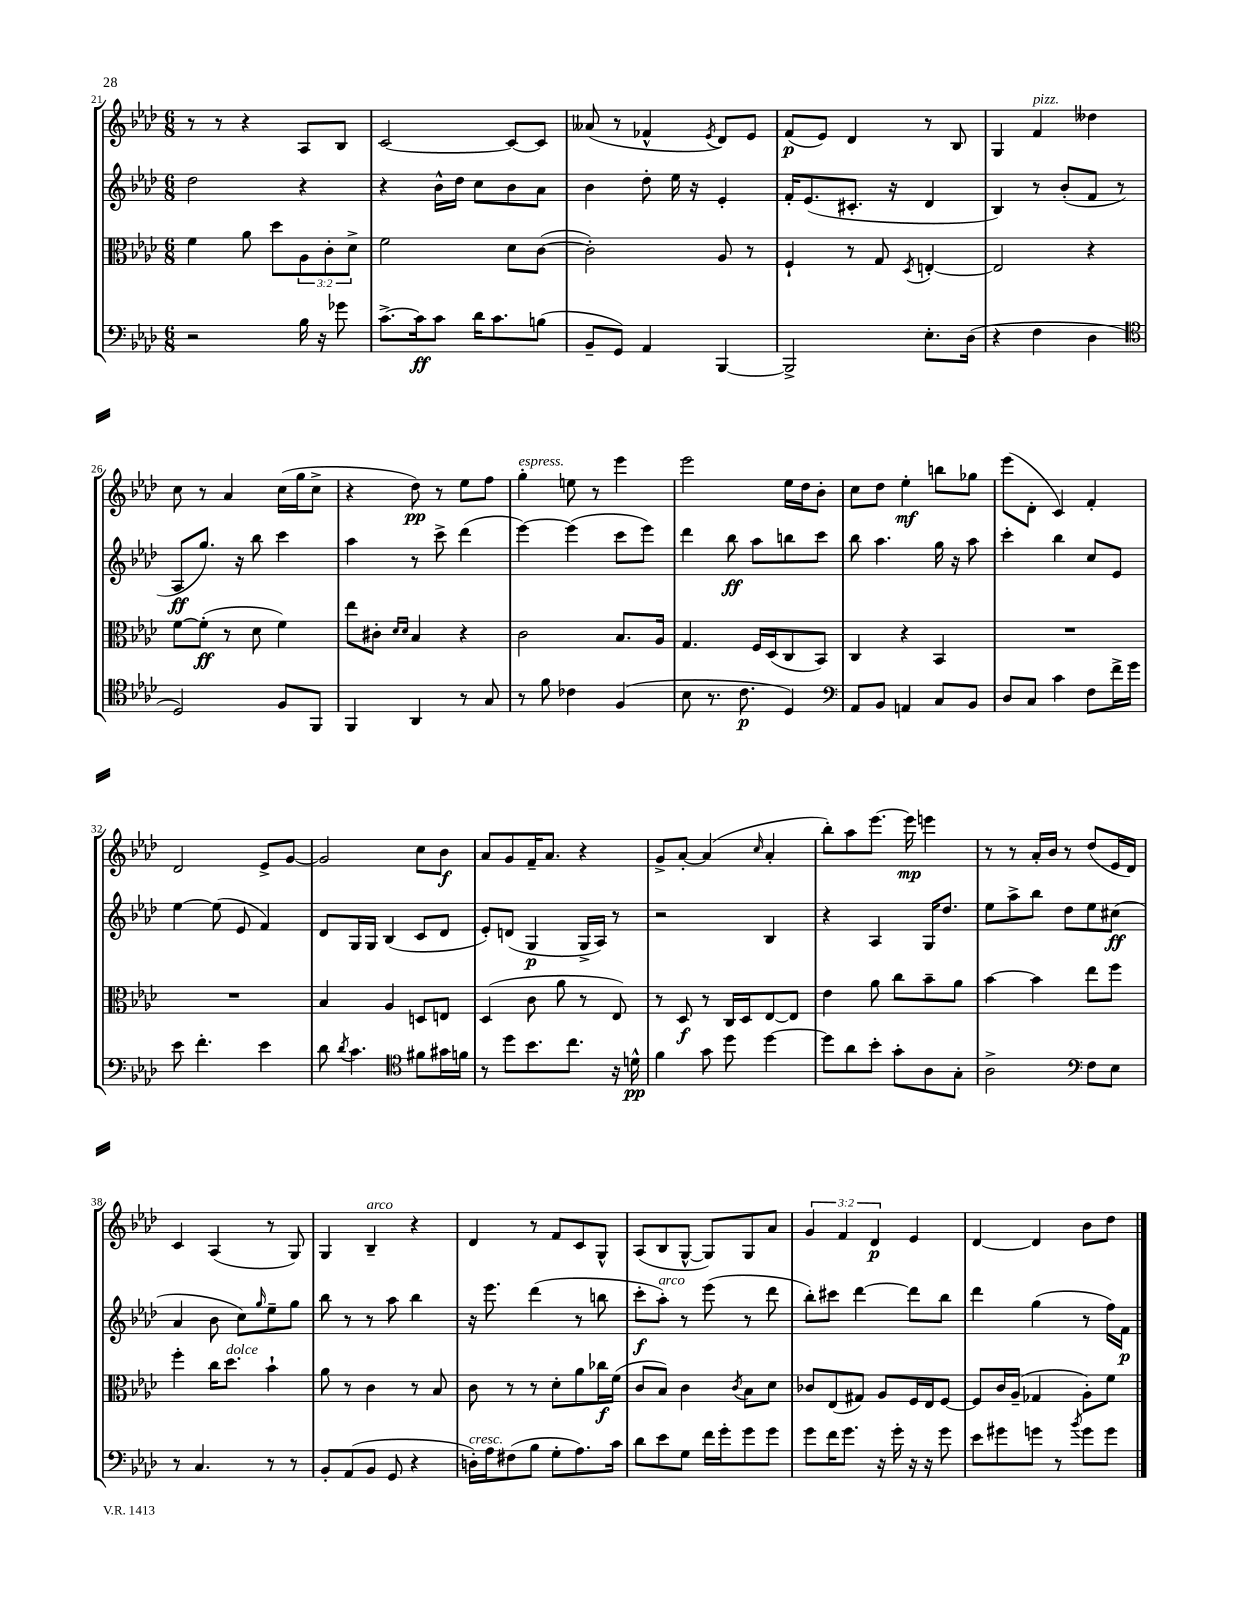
<<
\new StaffGroup <<
\new Staff = "s0" {
    \clef treble \key aes \major \numericTimeSignature \time 6/8 \override Staff.TupletNumber.text = #tuplet-number::calc-fraction-text
    r8 r8 r4 aes8 bes8 |
    c'2~ c'8~ c'8 |
    aeses'8( r8 fes'4-^ \acciaccatura { ees'8 } des'8) ees'8 |
    f'8\p( ees'8) des'4 r8 bes8 |
    g4 f'4^\markup { \italic "pizz." } deses''4 |
    c''8 r8 aes'4 c''16( g''16 c''8-> |
    r4 des''8\pp) r8 ees''8 f''8 |
    g''4-.^\markup { \italic "espress." } e''8 r8 ees'''4 |
    ees'''2 ees''16 des''16 bes'8-. |
    c''8 des''8 ees''4-.\mf b''8 ges''8 |
    ees'''8( des'8-. c'4) f'4-. |
    des'2 ees'8-> g'8~ |
    g'2 c''8 bes'8\f |
    aes'8 g'8 f'16-- aes'8. r4 |
    g'8-> aes'8~-. aes'4( \grace { c''16 } aes'4-. |
    bes''8-.) aes''8 ees'''8.~ ees'''16\mp e'''4 |
    r8 r8 aes'16-. bes'16 r8 des''8( ees'16 des'16) |
    c'4 aes4( r8 g8) |
    g4 bes4--^\markup { \italic "arco" } r4 |
    des'4 r8 f'8 c'8 g8-^ |
    aes8( bes8 g8~-^ g8) g8 aes'8 |
    \tuplet 3/2 { g'4 f'4 des'4\p } ees'4 |
    des'4~ des'4 bes'8 des''8 \bar "|." |
}
\new Staff = "s1" {
    \clef treble \key aes \major \numericTimeSignature \time 6/8
    des''2 r4 |
    r4 bes'16-^ des''16 c''8 bes'8 aes'8 |
    bes'4 des''8-. ees''16 r16 ees'4-. |
    f'16-. ees'8.( cis'8.-. r16 des'4 |
    bes4) r8 bes'8-.( f'8 r8 |
    aes8\ff g''8.) r16 bes''8 c'''4 |
    aes''4 r8 c'''8-> des'''4( |
    ees'''4~) ees'''4( c'''8 ees'''8) |
    des'''4 bes''8\ff aes''8 b''8 c'''8 |
    bes''8 aes''4. g''16 r16 aes''8 |
    c'''4-. bes''4 c''8 ees'8 |
    ees''4~ ees''8( ees'8 f'4) |
    des'8 g16 g16 bes4( c'8 des'8 |
    ees'8-.) d'8( g4\p g16-> aes16) r8 |
    r2 bes4 |
    r4 aes4 g16 des''8. |
    ees''8 aes''8-> bes''8 des''8 ees''8 cis''8\ff( |
    aes'4 bes'8 c''8) \grace { g''16 } ees''8-- g''8 |
    bes''8 r8 r8 aes''8 bes''4 |
    r16 ees'''8. des'''4( r8 b''8 |
    c'''8-.\f aes''8-.^\markup { \italic "arco" }) r8 ees'''8( r8 des'''8 |
    bes''8-.) cis'''8 des'''4~ des'''8 bes''8 |
    des'''4 g''4( r8 f''16) f'16\p \bar "|." |
}
\new Staff = "s2" {
    \clef alto \key aes \major \numericTimeSignature \time 6/8 \override Staff.TupletNumber.text = #tuplet-number::calc-fraction-text
    f'4 aes'8 des''8 \tuplet 3/2 { aes8 c'8-. des'8-> } |
    f'2 des'8 c'8~( |
    c'2-.) aes8 r8 |
    f4-! r8 g8 \acciaccatura { des8 } e4~-. |
    e2 r4 |
    f'8~ f'8-.\ff( r8 des'8 f'4) |
    ees''8 cis'8-. \grace { des'16 des'16 } bes4 r4 |
    c'2 bes8. aes16 |
    g4. f16 des16( c8 bes,8) |
    c4 r4 bes,4 |
    R2. |
    R2. |
    bes4 aes4 d8 e8 |
    des4( c'8 aes'8 r8 ees8) |
    r8 des8\f r8 c16 des16 ees8~ ees8 |
    ees'4 aes'8 c''8 bes'8-- aes'8 |
    bes'4~ bes'4 ees''8 f''8 |
    f''4-. c''16 des''8.^\markup { \italic "dolce" } bes'4-! |
    aes'8 r8 c'4 r8 bes8 |
    c'8 r8 r8 des'8-. aes'8 ces''16\f f'16( |
    c'8 bes8) c'4 \acciaccatura { c'8 } bes8 des'8 |
    ces'8 ees8( gis8) aes8 f16 ees16 f8~ |
    f8 c'16 aes16--( ges4 aes8-.) f'8 \bar "|." |
}
\new Staff = "s3" {
    \clef bass \key aes \major \numericTimeSignature \time 6/8
    r2 bes16 r16 ges'8 |
    c'8.~-> c'16\ff c'8 des'16 c'8. b8( |
    bes,8-- g,8) aes,4 bes,,4~ |
    bes,,2-> ees8.-. des16( |
    r4 f4 des4 |
    \clef tenor des2) f8 f,8 |
    f,4 aes,4 r8 g8 |
    r8 f'8 ces'4 f4( |
    bes8 r8. c'8.\p des4) |
    \clef bass aes,8 bes,8 a,4 c8 bes,8 |
    des8 c8 c'4 f8 f'16-> g'16 |
    ees'8 f'4.-. ees'4 |
    des'8 \acciaccatura { des'8 } c'4. \clef tenor fis'8 gis'16 f'16 |
    r8 des''8 bes'8. c''8. r16 d'16-^\pp |
    f'4 g'8 des''8 des''4~ |
    des''8 aes'8 bes'8-. g'8-. aes8 g8-. |
    aes2-> \clef bass f8 ees8 |
    r8 c4. r8 r8 |
    bes,8-. aes,8( bes,8 g,8 r4 |
    d16-.^\markup { \italic "cresc." }) aes16 fis8( bes8 g8-. aes8.) c'16 |
    des'8 ees'8 g8 f'16 g'16-. g'8 g'8 |
    g'8 f'16 g'8. r16 g'16-. r16 r16 g'8 |
    ees'8 gis'8 g'8 r8 \acciaccatura { bes'8 } g'8 g'8 \bar "|." |
}
>>
>>
\layout { \context { \Score currentBarNumber = #21 } }
